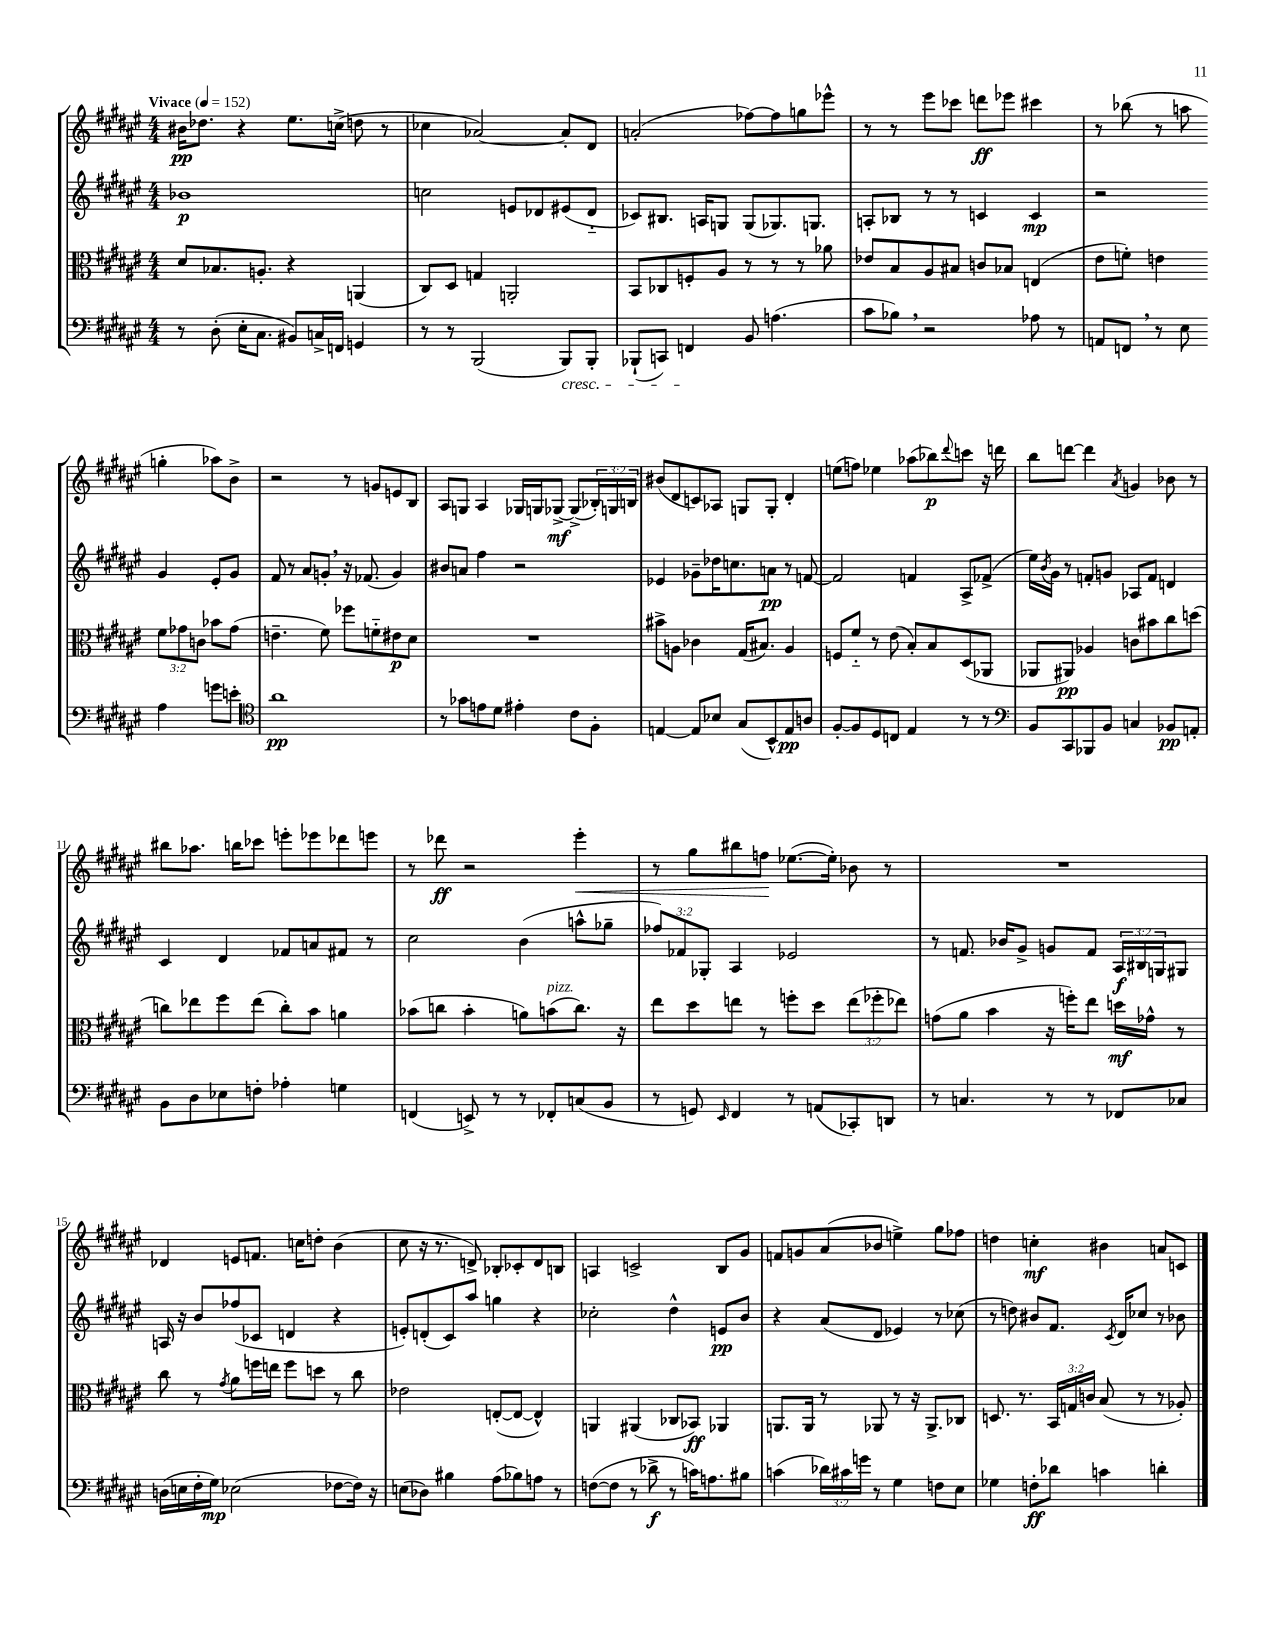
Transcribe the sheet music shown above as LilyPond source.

<<
\new StaffGroup <<
\new Staff = "s0" {
    \clef treble \key fis \major \numericTimeSignature \time 4/4 \override Staff.TupletNumber.text = #tuplet-number::calc-fraction-text \tempo "Vivace" 4 = 152
    bis'16\pp des''8. r4 eis''8. c''16->( d''8 r8 |
    ces''4 aes'2~) aes'8-. dis'8 |
    a'2-.( fes''8~) fes''8 g''8 ees'''8-^ |
    r8 r8 eis'''8 ces'''8 d'''8\ff ees'''8 cis'''4 |
    r8 bes''8( r8 a''8 g''4-. aes''8) b'8-> |
    r2 r8 g'8 e'8 b8 |
    ais8 g8 ais4 ges16 g16 ges8~->\mf ges8->( \tuplet 3/2 { bes16-.) g16 b16 } |
    bis'8( dis'8 c'8) aes8 g8 g8-. dis'4-. |
    e''8( f''8) ees''4 aes''8( bes''8\p) \appoggiatura { dis'''8 } c'''8 r16 d'''16 |
    b''8 d'''8~ d'''4 \acciaccatura { ais'8 } g'4 bes'8 r8 |
    bis''8 aes''8. b''16 ces'''8 e'''8-. ees'''8 des'''8 e'''8 |
    r8 des'''8\ff r2 eis'''4-.\< |
    r8 gis''8 bis''8 f''8\! ees''8.~( ees''16-.) bes'8 r8 |
    R1 |
    des'4 e'8 f'8. c''16 d''8-. b'4( |
    cis''8 r16 r8. d'8->) bes8-. ces'8-. d'8 b8 |
    a4 c'2-> b8 gis'8 |
    f'8 g'8 ais'8( bes'8 e''4->) gis''8 fes''8 |
    d''4 c''4-.\mf bis'4 a'8 c'8 \bar "|." |
}
\new Staff = "s1" {
    \clef treble \key fis \major \numericTimeSignature \time 4/4 \override Staff.TupletNumber.text = #tuplet-number::calc-fraction-text
    bes'1\p |
    c''2 e'8 des'8 eis'8( des'8-_ |
    ces'8) bis8. a16 g8 g8( ges8.) g8. |
    a8-. bes8 r8 r8 c'4 c'4\mp |
    r2 gis'4 eis'8-. gis'8 |
    fis'8 r8 ais'8 g'8-. \breathe r16 fes'8.( g'4) |
    bis'8 a'8 fis''4 r2 |
    ees'4 ges'8-- des''16 c''8. a'8\pp r8 f'8~ |
    f'2 f'4 ais8-> fes'8->( |
    eis''16) \acciaccatura { b'8 } gis'16 r8 f'8-. g'8 aes8 f'8 d'4 |
    cis'4 dis'4 fes'8 a'8 fis'8 r8 |
    cis''2 b'4( a''8-^ ges''8-- |
    \tuplet 3/2 { fes''8) fes'8 ges8-. } ais4 ees'2 |
    r8 f'8. bes'16 gis'8-> g'8 f'8 \tuplet 3/2 { ais16\f bis16 g16 } gis8 |
    a16 r16 b'8 fes''8( ces'8 d'4 r4 |
    e'8-.) d'8-.( cis'8) ais''8 g''4 r4 |
    ces''2-. dis''4-^ e'8\pp b'8 |
    r4 ais'8( dis'8 ees'4) r8 ces''8( |
    r8 d''8) bis'8 fis'8. \acciaccatura { cis'8 } dis'16 ces''8 r8 bes'8 \bar "|." |
}
\new Staff = "s2" {
    \clef alto \key fis \major \numericTimeSignature \time 4/4 \override Staff.TupletNumber.text = #tuplet-number::calc-fraction-text
    dis'8 bes8. a8.-. r4 a,4( |
    cis8) dis8 g4 a,2-. |
    b,8 ces8 f8-. ais8 r8 r8 r8 aes'8 |
    ees'8 b8 ais8 bis8 c'8 bes8 e4( |
    eis'8 f'8-.) e'4 \tuplet 3/2 { f'8 ges'8 c'8 } bes'8 ges'8( |
    e'4.-- fis'8) fes''8 f'8-_ eis'8\p dis'8 |
    R1 |
    bis'8-> a8 ces'4 gis16( bis8.) a4 |
    f8 fis'8-_ r8 eis'8( b8-.) b8 dis8( aes,8 |
    aes,8 ais,8\pp) aes4 c'8 bis'8 cis''8 d''8( |
    c''8) ees''8 fis''8 ees''8( c''8-.) b'8 a'4 |
    bes'8( c''8 bes'4-. a'8) b'8^\markup { \italic "pizz." }( c''8.) r16 |
    eis''8 dis''8 e''8 r8 f''8-. dis''8 \tuplet 3/2 { e''8( fes''8-. ees''8) } |
    g'8( ais'8 b'4 r16 f''16-.) eis''8 d''16\mf ges'16-^ r8 |
    cis''8 r8 \acciaccatura { gis'8 } ais'8 f''16 e''16 f''8 d''8 r8 cis''8 |
    ees'2 e8~-.( e8~ e4-^) |
    a,4 ais,4( ces8 bes,8\ff) aes,4 |
    a,8. a,16 r8 aes,8 r8 r16 aes,8.-> ces8 |
    d8. r8. \tuplet 3/2 { b,16 g16 c'16 } b8( r8 r8 aes8-.) \bar "|." |
}
\new Staff = "s3" {
    \clef bass \key fis \major \numericTimeSignature \time 4/4 \override Staff.TupletNumber.text = #tuplet-number::calc-fraction-text
    r8 dis8-.( eis16-. cis8. bis,8) c16-> f,16 g,4 |
    r8 r8 b,,2( b,,8\cresc) b,,8-. |
    bes,,8-!( c,8) f,4\! b,8 a4.( |
    cis'8 bes8) \breathe r2 aes8 r8 |
    a,8 f,8 \breathe r8 eis8 ais4 g'8 e'8-. |
    \clef tenor ais'1\pp |
    r8 ges'8 e'8 dis'8 eis'4-. cis'8 fis8-. |
    e4~ e8 bes8 gis8( b,8-^) e8\pp a8 |
    fis8~-. fis8 dis8 c8 eis4 r8 r8 |
    \clef bass b,8 cis,8 bes,,8 b,8 c4 bes,8\pp a,8-. |
    b,8 dis8 ees8 f8-. aes4-. g4 |
    f,4( e,8->) r8 r8 fes,8-. c8( b,8 |
    r8 g,8) \grace { eis,16 } fis,4 r8 a,8( ces,8-.) d,8 |
    r8 c4. r8 r8 fes,8 ces8 |
    d16( e16 fis16-. gis16\mp) ees2( fes8~ fes16) r16 |
    e8( des8) bis4 ais8( bes8) a8 r8 |
    f8~( f8 r8 des'8->\f r8 c'16) a8. bis8 |
    c'4( \tuplet 3/2 { des'16) cis'16 g'16 } r8 gis4 f8 eis8 |
    ges4 f8-.\ff des'8 c'4 d'4-. \bar "|." |
}
>>
>>
